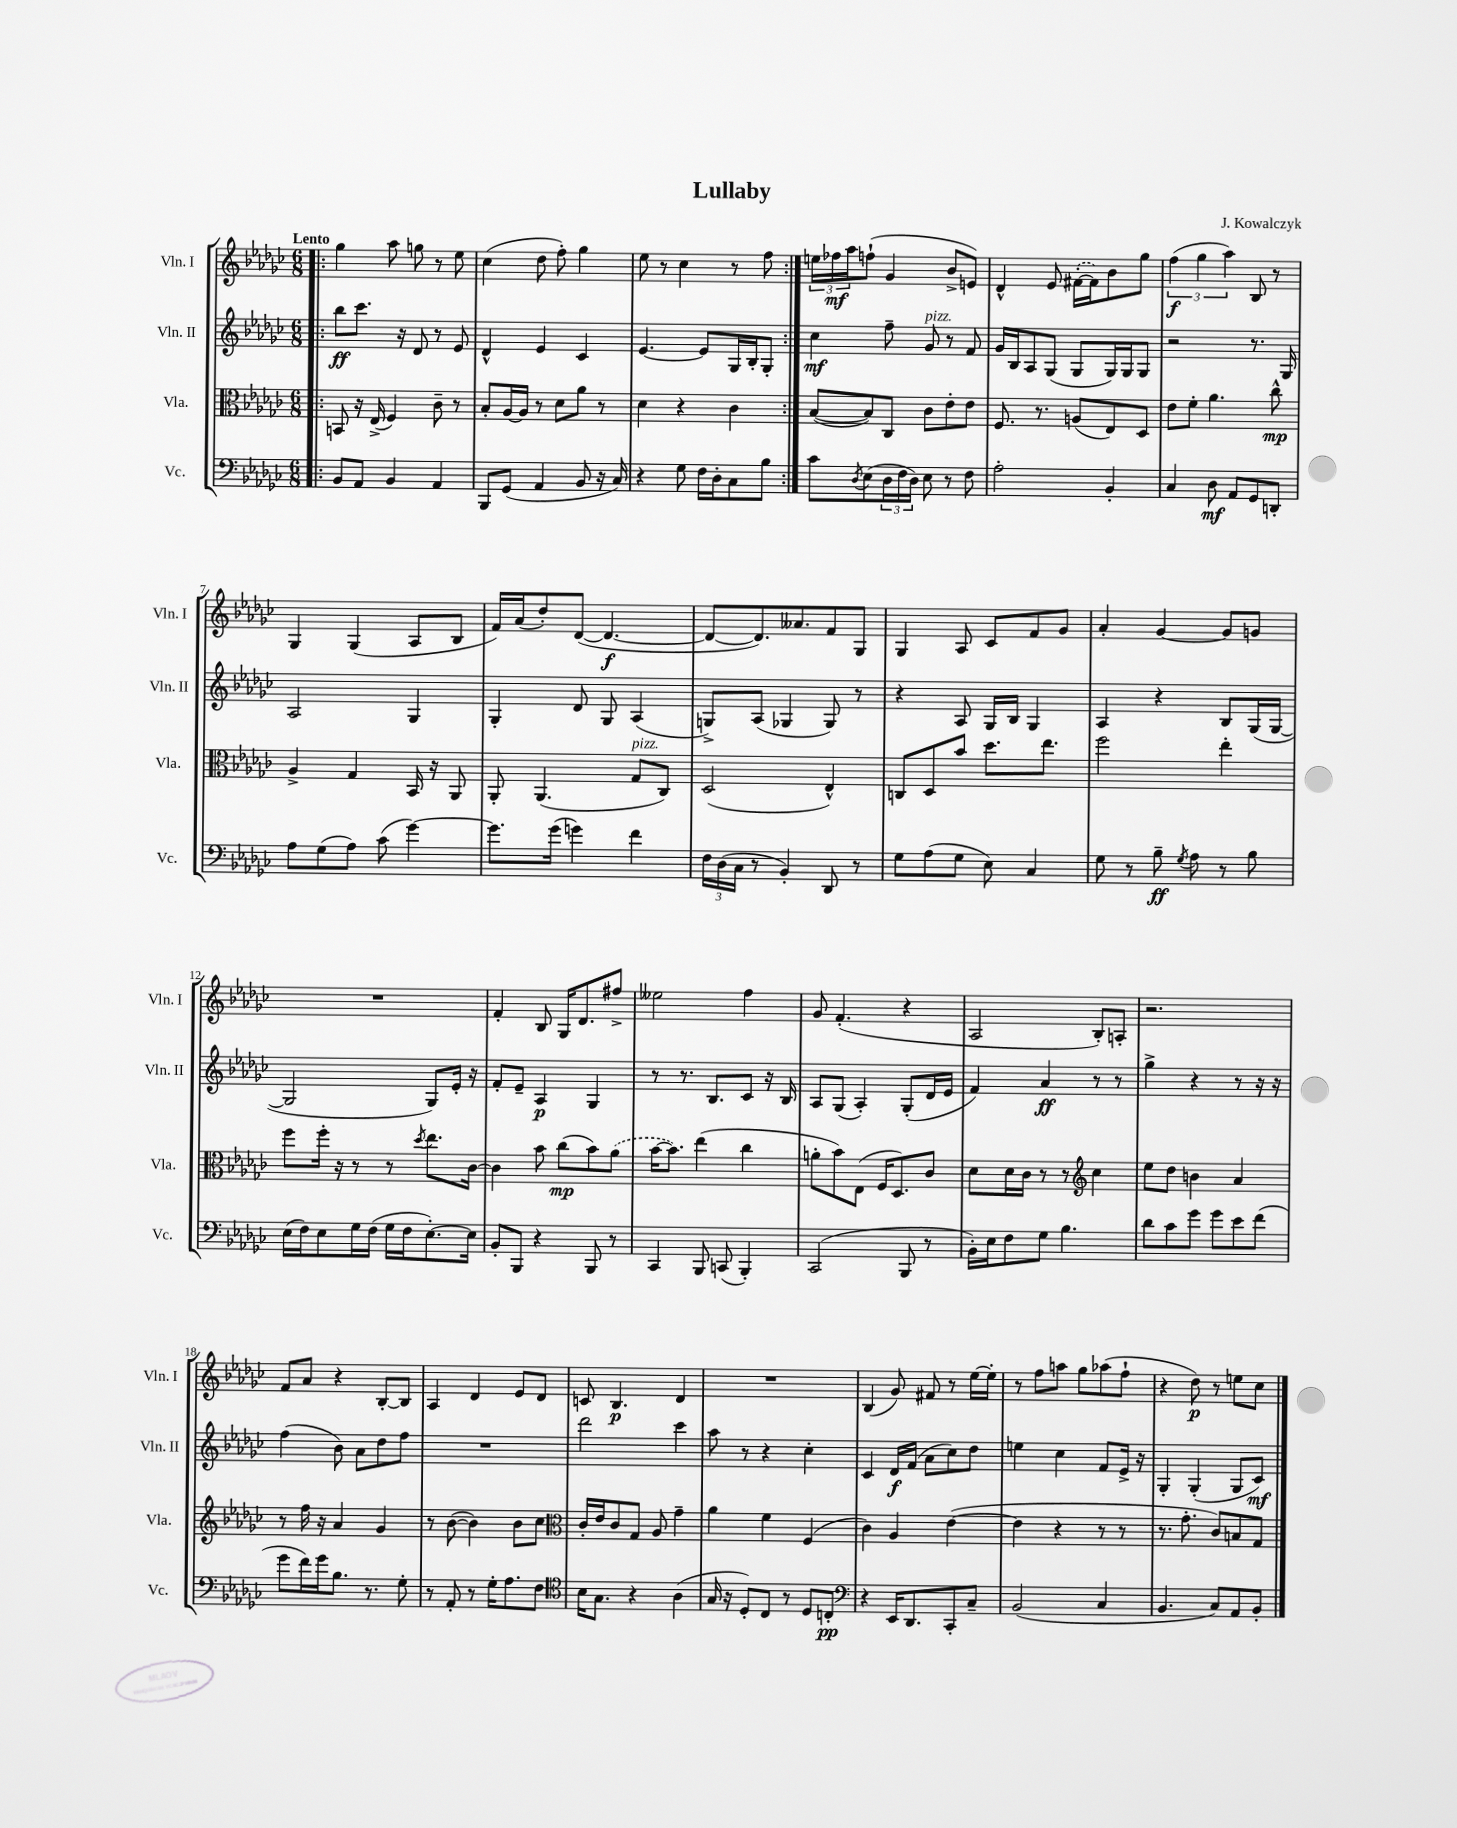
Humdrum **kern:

**kern	**kern	**kern	**kern
*staff4	*staff3	*staff2	*staff1
*clefF4	*clefC3	*clefG2	*clefG2
*k[b-e-a-d-g-c-]	*k[b-e-a-d-g-c-]	*k[b-e-a-d-g-c-]	*k[b-e-a-d-g-c-]
*M6/8	*M6/8	*M6/8	*M6/8
=!|:	=!|:	=!|:	=!|:
8BB-/L	8BB/	8bb-\L	4gg-\
8AA-/J	16r	8.ccc-\J	.
.	(16E-^/	.	.
4BB-/	4F/)	.	8aa-\
.	.	16r	.
.	.	8d-/	8gg\
4AA-/	8c-~\	8r	8r
.	8r	8e-/	8ee-\
=	=	=	=
8BBB-/L	8B-'/L	4d-^^/	(4cc-\
(8GG-/J	[16A-/L	.	.
.	16A-/]JJ	.	.
4AA-/	8r	4e-/	8dd-\
.	8d-\L	.	8ff'\)
8BB-/	8a-\J	4c-/	4gg-\
16r	8r	.	.
16C-/)	.	.	.
=	=	=	=
4r	4d-\	[4.e-/	8ee-\
.	.	.	8r
8G-\	4r	.	4cc-\
16F\LL	.	8e-/]L	.
16D-'\J	.	.	.
8C-\	4c-\	16G-/L	8r
.	.	16B-'/J	.
8B-\J	.	8G-'/J	8ff\
=:|!	=:|!	=:|!	=:|!
8c-\L	([8B-/L	4cc-\	24ee\LL
.	.	.	24ff-\
.	.	.	24aa-\J
8qD-/	.	.	.
(8E-\	8B-/])	.	(8ff`\J
24D-\L	8C-/J	8ff~\	4g-/
24F\	.	.	.
24D-\JJ)	.	.	.
8E-\	8c-\L	8g-/	.
8r	8e-'\	8r	8b-^/L
8F\	8e-\J	8f/	8e/J)
=	=	=	=
2A-'\	8.F/	16g-/LL	4d-^^/
.	.	16B-/J	.
.	.	8A-/	.
.	8.r	.	.
.	.	(8G-/J	8e-/
.	(8A/L	8G-/L	([16f#'\LL
.	.	.	16f#\]J)
4BB-'/	8E-/)	16G-/L)	8b-\
.	.	16G-/J	.
.	8D-/J	8G-/J	8gg-\J
=	=	=	=
4C-/	8e-\L	2r	(6ff\
.	8f'\J	.	.
.	.	.	6gg-\
8D-\	4.a-\	.	.
.	.	.	6aa-\)
8AA-/L	.	.	.
8GG-/	.	8.r	8B-/
8DD'/J	8cc-^^\	.	8r
.	.	16G-/	.
=	=	=	=
8A-\L	4A-^/	2A-/	4G-/
(8G-\	.	.	.
8A-\J)	4G-/	.	(4G-/
(8c-\	.	.	.
[4g-\)	16BB-/	4G-/	8A-/L
.	16r	.	.
.	8AA-/	.	8B-/J
=	=	=	=
8.g-\]L	8AA-'/	4G-'/	16f/LL)
.	.	.	(16a-/J
.	(4.AA-/	.	8dd-'/)
(16g-\Jk	.	.	.
4g\)	.	8d-/	([8d-/J
.	.	8G-/	4.d-/_
4f\	8G-/L	(4A-/	.
.	8C-/J)	.	.
=	=	=	=
24F\LL	(2D-/	8G^/L)	8d-/_L
(24D-\	.	.	.
24C-\JJ	.	.	.
8r	.	(8A-/J	8.d-/])
4BB-'/)	.	4G-/	.
.	.	.	8.a--/
8DD-/	4E-^^/)	8G-/)	8f/
8r	.	8r	8G-/J
=	=	=	=
8G-\L	8C/L	4r	4G-/
(8A-\	8D-/	.	.
8G-\J	8b-/J	8A-/	8A-/
8E-\)	8.dd-\L	16G-/LL	8c-/L
.	.	16B-/JJ	.
4C-/	.	4G-/	8f/
.	8.ee-\J	.	.
.	.	.	8g-/J
=	=	=	=
8G-\	2ff\	4A-/	4a-'/
8r	.	.	.
8B-~\	.	4r	[4g-/
8qG-/	.	.	.
8A-\	.	.	.
8r	4ee-'\	8B-/L	8g-/]L
8B-\	.	(16G-/L	8g/J
.	.	[16G-/JJ	.
=	=	=	=
(16E-\LL	8ff\L	2G-/]	2.r
16F\J)	.	.	.
8E-\	16ff'\Jk	.	.
.	16r	.	.
16G-\L	8r	.	.
(16F\JJ	.	.	.
16G-\LL	8r	.	.
16F\J	.	.	.
.	8qdd-/	.	.
[8.E-'\)	8.ee-\L	8G-/L)	.
.	.	16e-'/Jk	.
16E-\]Jk	[16c-\Jk	16r	.
=	=	=	=
8BB-'/L	4c-\]	8f'/L	4f'/
8BBB-/J	.	8e-~/J	.
4r	8b-\	4A-/	8B-/
.	(8cc-\L	.	16G-/LK
.	.	.	8.d-/
8BBB-/	8b-\)	4G-/	.
8r	(8a-\J	.	8ff#^/J
=	=	=	=
4CC-/	[16b-\LK	8r	2ee--\
.	8.b-\]J)	.	.
.	.	8.r	.
8BBB-/	(4ee-\	.	.
.	.	8.B-/L	.
(8CC/	.	.	.
4BBB-'/)	4cc-\	8c-/J	4ff\
.	.	16r	.
.	.	16B-/	.
=	=	=	=
(2CC-/	8a'\L	8A-/L	8g-/
.	8b-\)	(8G-/J	(4.f'/
.	(8E-\J	4A-'/)	.
.	16F/LK	.	.
.	8.D-/)	.	.
8BBB-/	.	(8G-'/L	4r
8r	8c-/J	16d-/L	.
.	.	16e-/JJ	.
=	=	=	=
16BB-'\LL)	8d-\L	4f/)	2A-/
16E-\J	.	.	.
8F\	16d-\L	.	.
.	16c-\JJ	.	.
8G-\J	8r	4a-/	.
4.B-\	8r	.	.
*	*clefG2	*	*
.	4cc-\	8r	8B-'/L)
.	.	8r	8A'/J
=	=	=	=
8d-\L	8ee-\L	4gg-^\	2.r
8c-\	8dd-\J	.	.
8g-\J	4b\	4r	.
8g-\L	.	.	.
8e-\	4a-/	8r	.
(8f\J	.	16r	.
.	.	16r	.
=	=	=	=
8g-\L	8r	(4ff\	8f/L
16f\L)	16ff\	.	8a-/J
16g-\J	16r	.	.
8.B-\J	4a-/	8b-\)	4r
.	.	8a-\L	.
8.r	.	.	.
.	4g-/	8dd-\	[8B-'/L
8G-'\	.	8ff\J	8B-/]J
=	=	=	=
8r	8r	2.r	4A-/
8AA-'/	([8b-\	.	.
8r	4b-\])	.	4d-/
16G-'\LK	.	.	.
8.A-\	.	.	.
.	8b-\L	.	8e-/L
8F\J	8cc-\J	.	8d-/J
=	=	=	=
*clefC4	*clefC3	*	*
16B-\LK	16c-'/LL	2ddd-\	8c/
8.G-\J	16e-/J	.	.
.	8c-/	.	4.B-/
4r	8G-/J	.	.
.	8A-/	.	.
(4A-\	4g-~\	4ccc-\	4d-/
=	=	=	=
16G-/	4a-\	8aa-\	2.r
16r	.	.	.
8D-'/L)	.	8r	.
8C-/J	4f\	4r	.
8r	.	.	.
8D-/L	(4F/	4cc-'\	.
8C'/J	.	.	.
=	=	=	=
*clefF4	*	*	*
4r	4c-\)	4c-/	(4B-/
16EE-/LK	4A-/	16d-/LL	8g-/)
8.DD-/	.	(16f/JJ	.
.	.	8a-\L	8f#/
8CC-'/	([4e-\	8cc-\)	8r
8C-~/J	.	8dd-\J	[16ee-\LL
.	.	.	16ee-'\]JJ
=	=	=	=
(2BB-/	4e-\]	4ee\	8r
.	.	.	8ff\L
.	4r	4cc-\	8aa\J
.	.	.	8gg-\L
4C-/	8r	8f/L	(8aa-\
.	8r	16e-^/Jk	8ff`\J
.	.	16r	.
=	=	=	=
4.BB-/	8.r	4G-'/	4r
.	8.g-'\	.	.
.	.	(4G-'/	8dd-\)
8C-/L)	8c-/L)	.	8r
8AA-/	8B/	8G-/L	8ee\L
8BB-'/J	8G-/J	8c-/J)	8cc-\J
==	==	==	==
*-	*-	*-	*-
